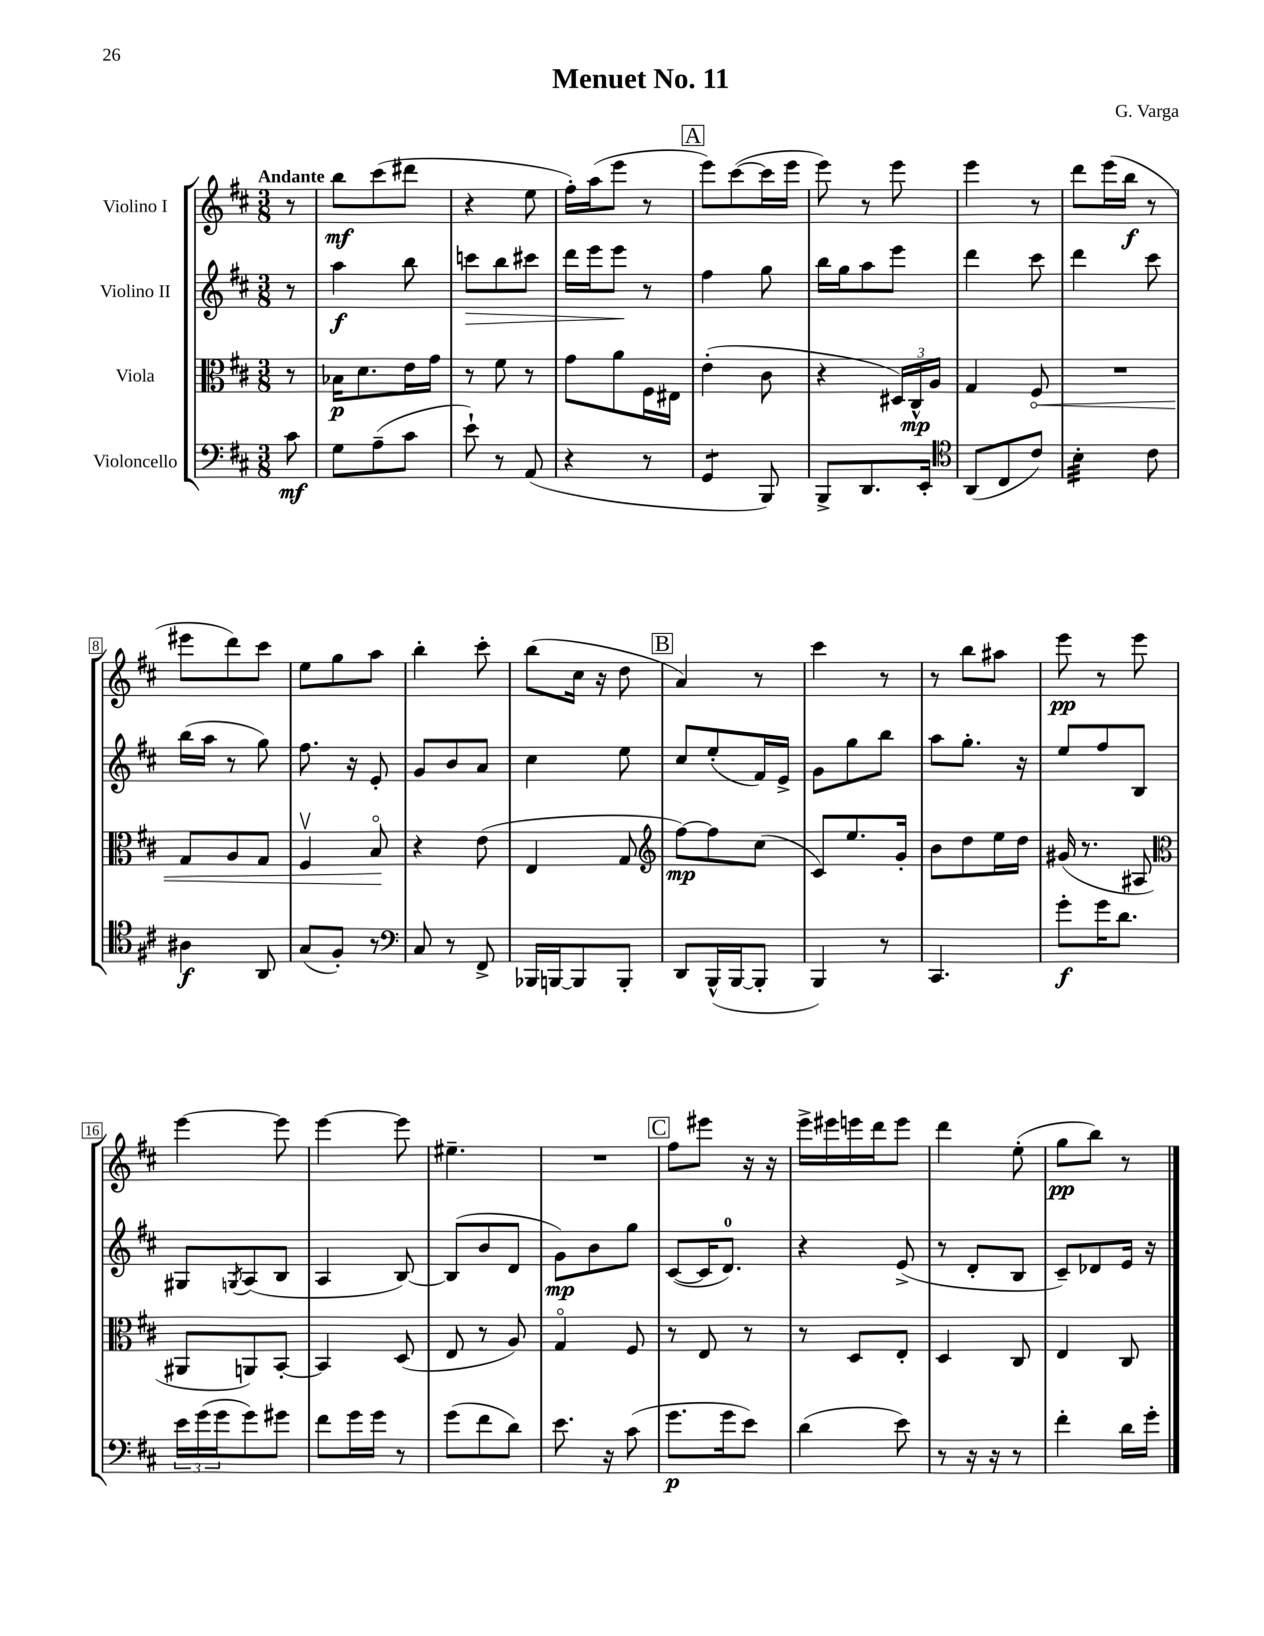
\header { title = "Menuet No. 11" composer = "G. Varga" }
<<
\new StaffGroup <<
\new Staff = "s0" \with { instrumentName = "Violino I" } {
    \clef treble \key d \major \numericTimeSignature \time 3/8 \partial 8 \tempo "Andante"
    r8 |
    b''8\mf cis'''8( dis'''8 |
    r4 e''8 |
    fis''16-.) a''16( e'''8 r8 |
    \mark \markup { \box "A" } e'''8) cis'''8~( cis'''16 e'''16 |
    e'''8) r8 e'''8 |
    e'''4 r8 |
    d'''8 e'''16( b''16\f r8 |
    eis'''8 d'''8) cis'''8 |
    e''8 g''8 a''8 |
    b''4-. cis'''8-. |
    b''8( cis''16 r16 d''8 |
    \mark \markup { \box "B" } a'4) r8 |
    cis'''4 r8 |
    r8 b''8 ais''8 |
    e'''8\pp r8 e'''8 |
    e'''4~ e'''8 |
    e'''4~ e'''8 |
    eis''4.-- |
    R4. |
    \mark \markup { \box "C" } fis''8 eis'''8 r16 r16 |
    e'''16-> eis'''16 e'''16 d'''16 e'''8 |
    d'''4 e''8-.( |
    g''8\pp b''8) r8 \bar "|." |
}
\new Staff = "s1" \with { instrumentName = "Violino II" } {
    \clef treble \key d \major \numericTimeSignature \time 3/8 \partial 8
    r8 |
    a''4\f b''8 |
    c'''8\> b''8 cis'''8 |
    d'''16 e'''16 e'''8\! r8 |
    \mark \markup { \box "A" } fis''4 g''8 |
    b''16 g''16 a''8 e'''8 |
    d'''4 cis'''8 |
    d'''4 cis'''8 |
    b''16( a''16 r8 g''8) |
    fis''8. r16 e'8-. |
    g'8 b'8 a'8 |
    cis''4 e''8 |
    \mark \markup { \box "B" } cis''8 e''8-.( fis'16) e'16-> |
    g'8 g''8 b''8 |
    a''8 g''8.-. r16 |
    e''8 fis''8 b8 |
    gis8 \acciaccatura { g8 } a8( b8 |
    a4 b8~) |
    b8( b'8 d'8 |
    g'8\mp) b'8 g''8 |
    \mark \markup { \box "C" } cis'8~( cis'16 d'8.-0) |
    r4 e'8->( |
    r8 d'8-. b8 |
    cis'8--) des'8 e'16 r16 \bar "|." |
}
\new Staff = "s2" \with { instrumentName = "Viola" } {
    \clef alto \key d \major \numericTimeSignature \time 3/8 \partial 8
    r8 |
    bes16\p d'8. e'16 g'16 |
    r8 fis'8 r8 |
    g'8 a'8 fis16 eis16 |
    \mark \markup { \box "A" } e'4-.( cis'8 |
    r4 \tuplet 3/2 { dis16) cis16-^\mp a16 } |
    g4 \once \override Hairpin.circled-tip = ##t fis8\< |
    R4. |
    g8 a8 g8 |
    fis4\upbow b8\flageolet\! |
    r4 e'8( |
    e4 g8 |
    \mark \markup { \box "B" } \clef treble fis''8~\mp) fis''8 cis''8( |
    cis'8) e''8. g'16-. |
    b'8 d''8 e''16 d''16 |
    gis'16( r8. ais8 |
    \clef alto ais,8 a,8) b,8~-. |
    b,4 d8( |
    e8 r8 a8) |
    g4\flageolet fis8 |
    \mark \markup { \box "C" } r8 e8 r8 |
    r8 d8 e8-. |
    d4 cis8 |
    e4 cis8 \bar "|." |
}
\new Staff = "s3" \with { instrumentName = "Violoncello" } {
    \clef bass \key d \major \numericTimeSignature \time 3/8 \partial 8
    cis'8\mf |
    g8 a8--( cis'8 |
    e'8-!) r8 a,8( |
    r4 r8 |
    \mark \markup { \box "A" } g,4:8 b,,8) |
    b,,8-> d,8. e,16-. |
    \clef tenor a,8( cis8 cis'8) |
    b4:32-. cis'8 |
    ais4\f a,8 |
    g8( fis8-.) r8 |
    \clef bass cis8 r8 fis,8-> |
    bes,,16 b,,16~ b,,8 b,,8-. |
    \mark \markup { \box "B" } d,8 b,,16-^( b,,16~ b,,8-. |
    b,,4) r8 |
    cis,4. |
    g'8-.\f g'16 d'8. |
    \tuplet 3/2 { e'16 g'16( g'16 } g'8) gis'8 |
    fis'8 g'16 g'16 r8 |
    g'8( fis'8 d'8) |
    e'8. r16 cis'8( |
    \mark \markup { \box "C" } g'8.\p g'16 e'8) |
    d'4( e'8) |
    r8 r16 r16 r8 |
    fis'4-. d'16 g'16-. \bar "|." |
}
>>
>>
\layout { \context { \Score \override BarNumber.stencil = #(make-stencil-boxer 0.1 0.3 ly:text-interface::print) } }
